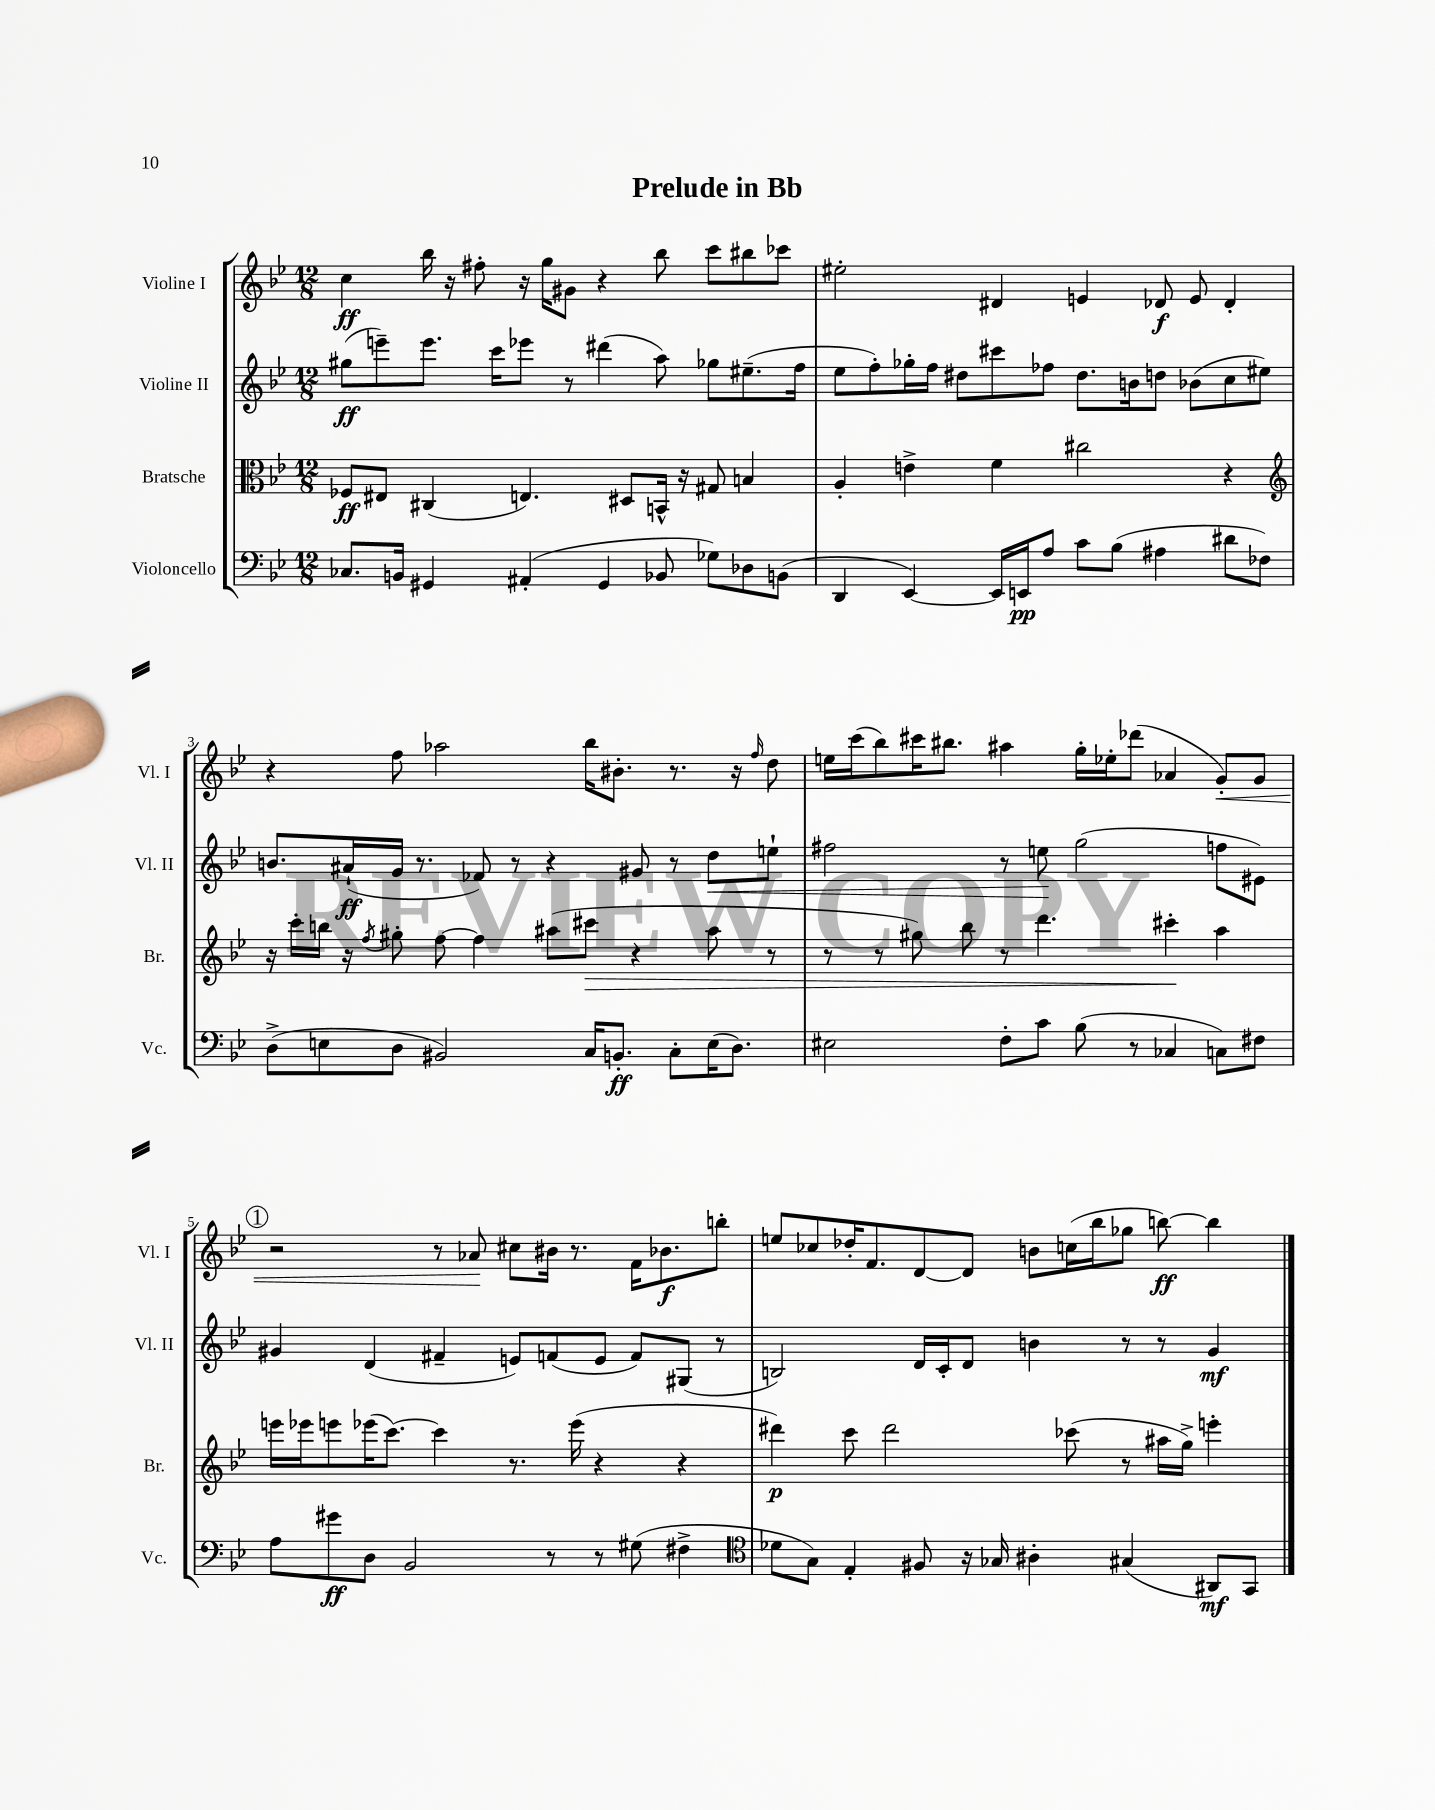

**kern	**kern	**kern	**kern
*staff4	*staff3	*staff2	*staff1
*clefF4	*clefC3	*clefG2	*clefG2
*k[b-e-]	*k[b-e-]	*k[b-e-]	*k[b-e-]
*M12/8	*M12/8	*M12/8	*M12/8
8.C-/L	8F-/L	(8gg#\L	4cc\
.	8E#/J	8eee~\)	.
16BB/Jk	.	.	.
4GG#/	(4C#/	8.eee\J	16bb-\
.	.	.	16r
.	.	.	8ff#'\
.	.	16ccc\LK	.
(4AA#'/	4.E/)	8eee-\J	16r
.	.	.	16gg\LK
.	.	8r	8g#\J
4GG#/	.	(4ddd#\	4r
.	8D#/L	.	.
8BB-/	16BB^^/Jk	8aa\)	8bb-\
.	16r	.	.
8G-\L)	8G#/	8gg-\L	8ccc\L
8D-\	4B/	(8.ee#~\	8bb#\
(8BB\J	.	.	8ccc-\J
.	.	16ff\Jk	.
=	=	=	=
4DD/	4A'/	8ee-\L	2ee#'\
.	.	8ff'\)	.
[4EE-/)	4e^\	16gg-'\L	.
.	.	16ff\JJ	.
.	.	8dd#\L	.
16EE-/]LL	4f\	8ccc#\	4d#/
16EE/J	.	.	.
8A/J	.	8ff-\J	.
8c\L	2cc#\	8.dd#\L	4e/
(8B-\J	.	.	.
.	.	16b\k	.
4A#\	.	8dd\J	8d-/
.	.	(8b-\L	8e/
8d#\L	4r	8cc\	4d-'/
8F-\J)	.	8ee#\J)	.
=	=	=	=
*	*clefG2	*	*
(8D^\L	16r	8.b/L	4r
.	16ccc'\LL	.	.
8E\	16bb\JJ	.	.
.	16r	(16a#`/L	.
.	8qff/	.	.
8D\J	8gg#'\	16g/JJ	8ff\
.	.	8.r	.
2BB#/)	[8ff\	.	2aa-\
.	4ff\]	8f-/)	.
.	.	8r	.
.	(8aa#\L	4r	.
16C/LK	8ccc#\J	.	16bb-\LK
8.BB'/J	.	.	8.b#'\J
.	4r	8g#/	.
8C'\L	.	8r	8.r
(16E\K	8aa#\	8dd\L	.
8.D\J)	.	.	16r
.	.	.	16qqff/
.	8r	8ee`\J	8dd\
=	=	=	=
2E#\	8r	2ff#\	16ee\LL
.	.	.	(16ccc\J
.	8r	.	8bb-\)
.	8gg#\)	.	16ccc#\K
.	.	.	8.bb#\J
.	8bb-\	.	.
8F'\L	8r	8r	4aa#\
8c\J	4.ddd\	8ee\	.
(8B-\	.	(2gg\	16gg'\LL
.	.	.	16ee-'\J
8r	.	.	(8ddd-\J
4C-/	4ccc#'\	.	4a-/
8C\L)	4aa\	8ff\L	8g'/L)
8F#\J	.	8e#\J)	8g/J
=	=	=	=
8A\L	16eee\LL	4g#/	2r
.	16eee-\J	.	.
8g#\	8eee\	.	.
8D\J	(16eee-\K	(4d/	.
.	[8.ccc\J)	.	.
2BB-/	.	.	.
.	4ccc\]	4f#~/	8r
.	.	.	8a-/
.	8.r	8e/L)	8cc#\L
8r	.	(8f/	16b#\Jk
.	(16eee-\	.	8.r
8r	4r	8e/J	.
(8G#\	.	8f/L)	16f\LK
.	.	.	8.b-\
4F#^\	4r	(8G#/J	.
.	.	8r	8bb'\J
=	=	=	=
*clefC4	*	*	*
8d-\L	4ddd#\)	2B/)	8ee/L
8G\J)	.	.	8cc-/
4E-'/	8ccc\	.	16dd-'/K
.	.	.	8.f/
.	2ddd#\	.	.
8F#/	.	16d/LL	[8d/
.	.	16c'/J	.
16r	.	8d/J	8d/]J
16G-/	.	.	.
4A#'\	.	4b\	8b\L
.	(8ccc-\	.	(16cc\L
.	.	.	16bb-\J
(4G#/	8r	8r	8gg-\J
.	16aa#\LL	8r	[8bb\)
.	16gg^\JJ)	.	.
8AA#/L)	4eee'\	4g/	4bb\]
8GG/J	.	.	.
==	==	==	==
*-	*-	*-	*-
